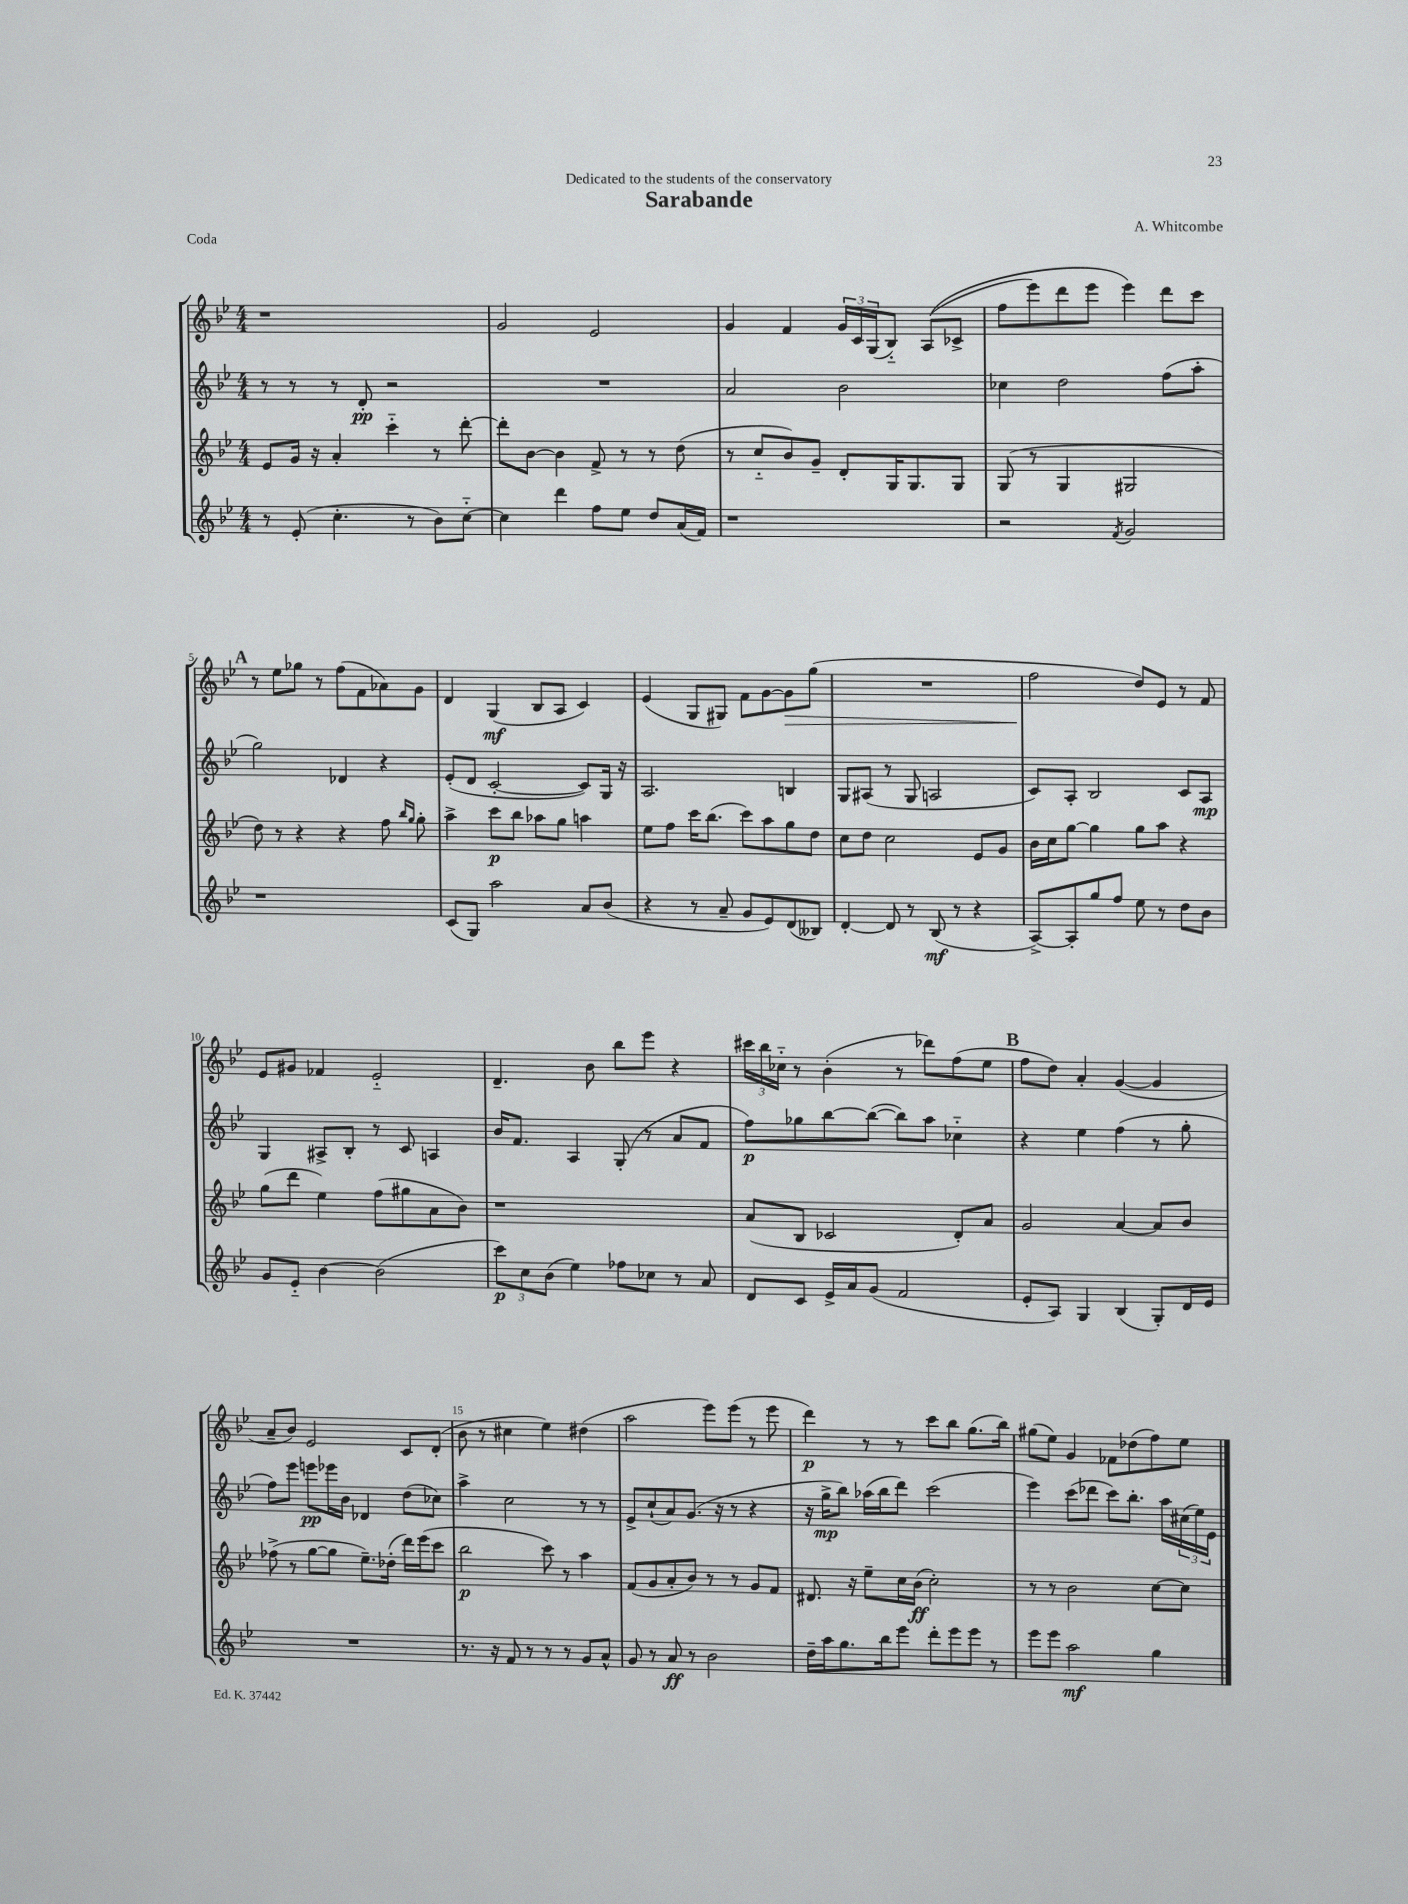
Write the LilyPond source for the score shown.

\header { title = "Sarabande" composer = "A. Whitcombe" dedication = "Dedicated to the students of the conservatory" piece = "Coda" }
<<
\new StaffGroup <<
\new Staff = "s0" {
    \clef treble \key bes \major \numericTimeSignature \time 4/4
    r1 |
    g'2 ees'2 |
    g'4 f'4 \tuplet 3/2 { g'16 c'16 g16( } bes8-_) a8(\( ces'8-> |
    f''8 ees'''8) d'''8 ees'''8 ees'''4\) d'''8 c'''8 |
    \mark \markup { \bold "A" } r8 ees''8 ges''8 r8 f''8( f'8 aes'8) g'8 |
    d'4 g4\mf( bes8 a8 c'4) |
    ees'4( g8 gis8) f'8 g'8~ g'8\> g''8( |
    R1 |
    f''2\! d''8) ees'8 r8 f'8 |
    ees'8 gis'8 fes'4 ees'2-_ |
    d'4.-- bes'8 bes''8 ees'''8 r4 |
    \tuplet 3/2 { cis'''16 bes''16 ces''16-_ } r8 bes'4-.( r8 des'''8) f''8( ees''8 |
    \mark \markup { \bold "B" } f''8 d''8) a'4-. g'4~( g'4 |
    a'8-- bes'8) ees'2 c'8 d'8-.( |
    bes'8 r8 cis''4 ees''4) dis''4( |
    a''2 ees'''8) ees'''8( r8 ees'''8 |
    d'''4\p) r8 r8 c'''8 bes''8 g''8.( bes''16) |
    gis''8( ees''8) g'4 fes'8 des''8( f''8) ees''8 \bar "|." |
}
\new Staff = "s1" {
    \clef treble \key bes \major \numericTimeSignature \time 4/4
    r8 r8 r8 d'8-.\pp r2 |
    R1 |
    a'2 bes'2 |
    ces''4 d''2 f''8( a''8-. |
    \mark \markup { \bold "A" } g''2) des'4 r4 |
    ees'8-.( d'8 c'2~-. c'8) g16 r16 |
    a2. b4 |
    g8 ais8( r8 g8 a2 |
    c'8) a8-. bes2 c'8 a8\mp |
    g4 ais8-> bes8-. r8 c'8 a4 |
    bes'16 f'8. a4 g8-.( r8 a'8 f'8 |
    f''8\p) ges''8 bes''8~ bes''8~( bes''8) a''8 ces''4-_ |
    \mark \markup { \bold "B" } r4 ees''4 f''4( r8 g''8-. |
    f''8) ees'''8 e'''8\pp ees'''16 bes'16 des'4 d''8( ces''8) |
    a''4-> c''2 r8 r8 |
    ees'8-> c''8-!( a'8) g'8.( r16 r8 r4 |
    r16 g''16->\mp bes''8) aes''16( bes''16 d'''8) c'''2( |
    ees'''4) c'''8( des'''8 c'''8) bes''8.-. a''16 \tuplet 3/2 { cis''16( ees''16) ees'16 } \bar "|." |
}
\new Staff = "s2" {
    \clef treble \key bes \major \numericTimeSignature \time 4/4
    ees'8 g'16 r16 a'4-. c'''4-_ r8 d'''8~-. |
    d'''8-. bes'8~ bes'4 f'8-> r8 r8 d''8( |
    r8 c''8-_ bes'8) g'8-- d'8-. g16 g8. g8 |
    g8( r8 g4 gis2 |
    \mark \markup { \bold "A" } d''8) r8 r4 r4 f''8 \grace { bes''16 g''16 } g''8-. |
    a''4-> c'''8\p bes''8 aes''8 g''8 a''4 |
    ees''8 f''8 c'''16 bes''8.( c'''8) a''8 g''8 d''8 |
    c''8 d''8 c''2 ees'8 g'8 |
    bes'16 c''16 g''8~ g''4 g''8 a''8 r4 |
    g''8( d'''8 ees''4) f''8( gis''8 a'8 bes'8) |
    r1 |
    a'8( bes8 ces'2 d'8-.) a'8 |
    \mark \markup { \bold "B" } g'2 a'4~ a'8 bes'8 |
    fes''8->( r8 g''8~ g''8 ees''8.--) des''16-.( d'''16) ees'''16( c'''8 |
    bes''2\p c'''8) r8 a''4 |
    f'8( g'8 a'8-. bes'8) r8 r8 g'8 f'8 |
    dis'8. r16 ees''8-- c''16 bes'16\ff( c''2-.) |
    r8 r8 bes'2 c''8~ c''8 \bar "|." |
}
\new Staff = "s3" {
    \clef treble \key bes \major \numericTimeSignature \time 4/4
    r8 ees'8-.( c''4.-. r8 bes'8) c''8~-_ |
    c''4 d'''4 f''8 ees''8 d''8 a'16( f'16) |
    r1 |
    r2 \acciaccatura { f'8 } g'2 |
    \mark \markup { \bold "A" } r1 |
    c'8( g8) a''2 a'8 bes'8( |
    r4 r8 a'8-- g'8 ees'8) d'8( beses8) |
    d'4~-. d'8 r8 bes8\mf( r8 r4 |
    a8~->) a8-. g''8 f''8 ees''8 r8 d''8 bes'8 |
    g'8 ees'8-_ bes'4~ bes'2( |
    \tuplet 3/2 { c'''8\p) c''8 bes'8( } ees''4) fes''8 ces''8 r8 a'8 |
    d'8 c'8 ees'16-> a'16 g'8( f'2 |
    \mark \markup { \bold "B" } ees'8-. a8) g4 bes4( g8-.) d'16 ees'16 |
    R1 |
    r8. r16 f'8 r8 r8 r8 g'8 a'8-^ |
    g'8 r8 a'8\ff r8 bes'2 |
    d''16-- a''16 g''8. bes''16 ees'''8 d'''8-. ees'''8 ees'''8 r8 |
    ees'''8 ees'''8 a''2\mf g''4 \bar "|." |
}
>>
>>
\layout { \context { \Score \override BarNumber.break-visibility = ##(#f #t #t) barNumberVisibility = #(every-nth-bar-number-visible 5) } }
